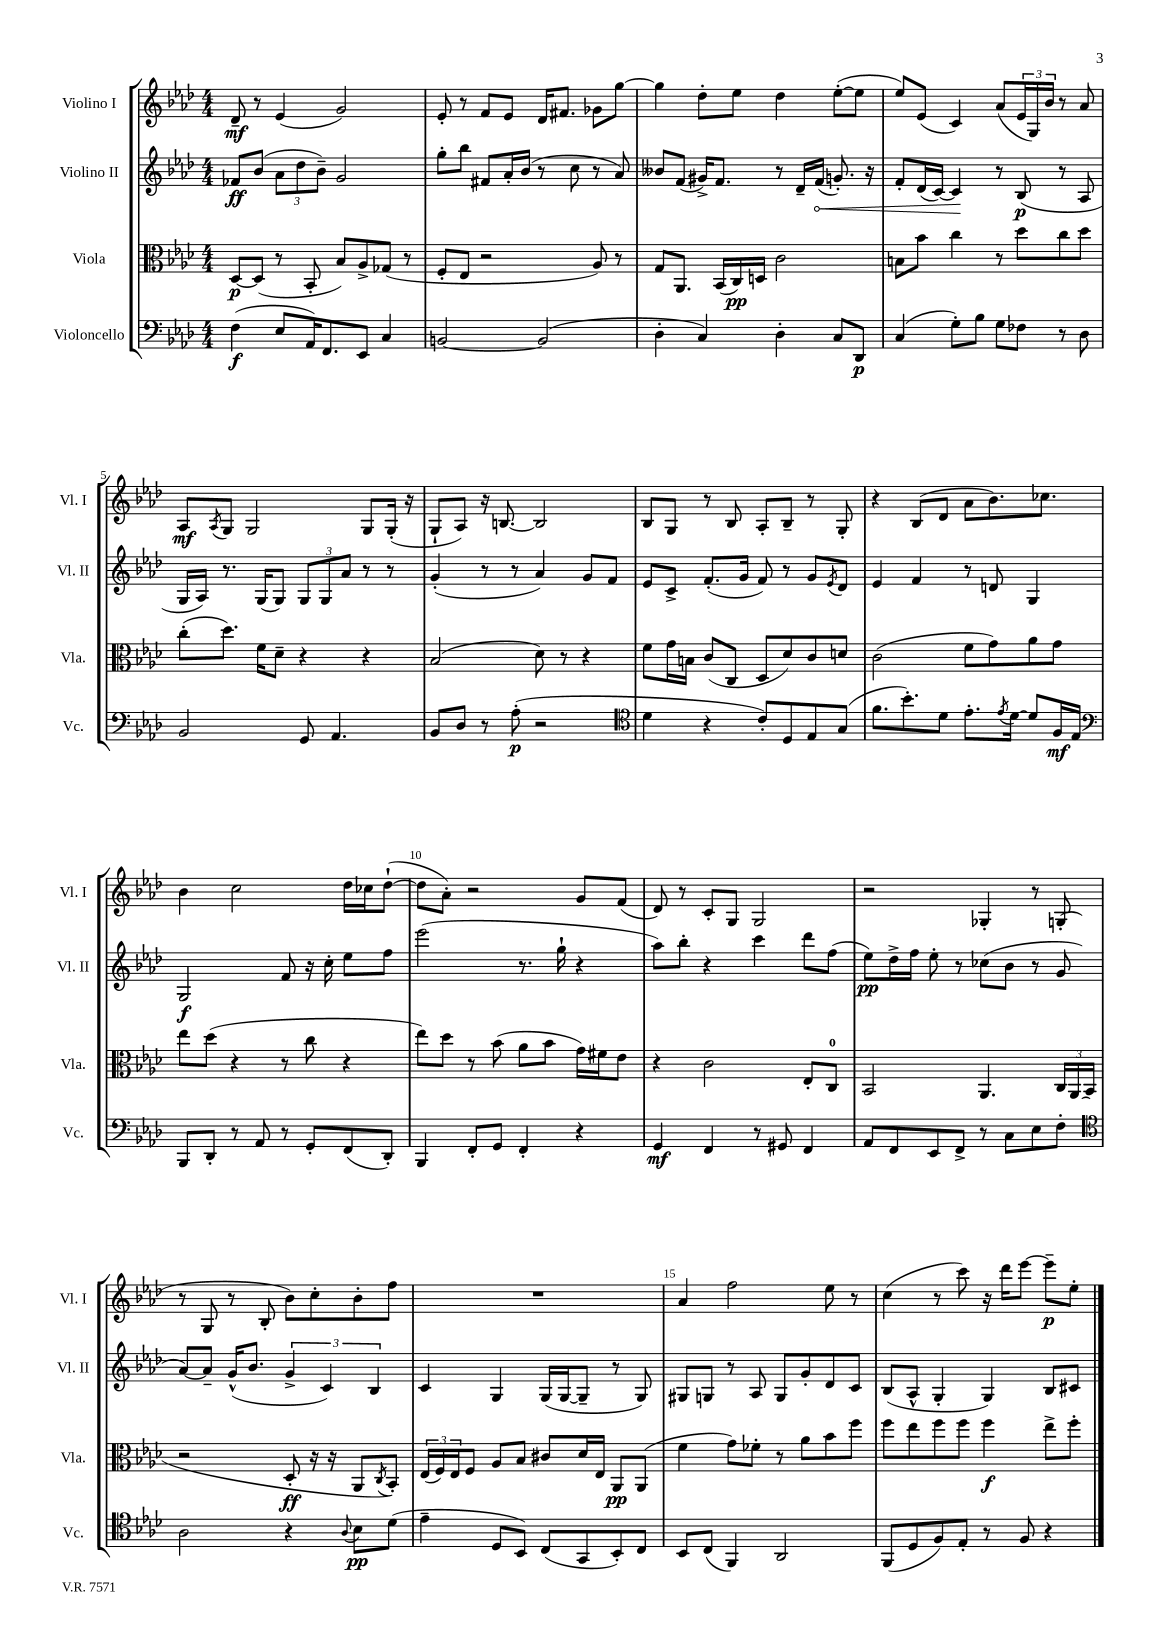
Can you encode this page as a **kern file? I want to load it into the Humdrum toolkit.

**kern	**kern	**kern	**kern
*staff4	*staff3	*staff2	*staff1
*clefF4	*clefC3	*clefG2	*clefG2
*k[b-e-a-d-]	*k[b-e-a-d-]	*k[b-e-a-d-]	*k[b-e-a-d-]
*M4/4	*M4/4	*M4/4	*M4/4
(4F\	[8D-/L	8f-/L	8d-~/
.	(8D-/]J	(8b-/J	8r
8E-/L	8r	12a-\L	(4e-/
.	.	12dd-\	.
16AA-/K)	8BB-'/	.	.
.	.	12b-~\J)	.
8.FF/	.	.	.
.	8B-/L)	2g/	2g/)
8EE-/J	8A-^/	.	.
4C/	(8G-/J	.	.
.	8r	.	.
=	=	=	=
[2BB/	8F'/L	8gg'\L	8e-'/
.	8E-/J	8bb-\J	8r
.	2r	8f#/L	8f/L
.	.	16a-'/L	8e-/J
.	.	(16b-/JJ	.
(2BB/]	.	8r	16d-/LK
.	.	.	8.f#/J
.	.	8cc\	.
.	8A-/)	8r	8g-\L
.	8r	8a-/)	[8gg\J
=	=	=	=
4D-'\	8G/L	8b--/L	4gg\]
.	8.AA-/J	(8f/J	.
4C/)	.	16g#^/LK)	8dd-'\L
.	(16BB-/LL	8.f/J	.
.	16C/)	.	8ee-\J
.	16D/JJ	.	.
4D-'\	2c\	8r	4dd-\
.	.	16d-~/LL	.
.	.	(16f/JJ	.
8C/L	.	8.g'/)	([8ee-'\L
8DD-/J	.	.	8ee-\]J
.	.	16r	.
=	=	=	=
(4C/	8B\L	8f'/L	8ee-/L)
.	8b-\J	(16d-/L	(8e-/J
.	.	[16c/JJ)	.
8G'\L)	4cc\	4c/]	4c/)
8B-\J	.	.	.
8G\L	8r	8r	(8a-/L
8F-\J	8dd-\L	(8B-/	24e-/L
.	.	.	24G/)
.	.	.	24b-/JJ
8r	8cc\	8r	8r
8D-\	8dd-\J	8A-/	8a-/
=	=	=	=
2BB-/	(8cc'\L	16G/LL	8A-/L
.	.	16A-/JJ)	.
.	.	.	8qA-/
.	8.dd-\J)	8.r	8G/J
.	.	.	2G/
.	16f\LK	(16G/LK	.
.	8d-~\J	8G/J)	.
8GG/	4r	12G/L	.
.	.	12G/	.
4.AA-/	.	.	.
.	.	12a-/J	.
.	4r	8r	8G/L
.	.	8r	(16G'/Jk
.	.	.	16r
=	=	=	=
8BB-/L	(2B-/	(4g'/	8G`/L
8D-/J	.	.	8A-/J)
8r	.	8r	16r
.	.	.	[8.B/
(8A-'\	.	8r	.
2r	8d-\)	4a-/)	2B/]
.	8r	.	.
.	4r	8g/L	.
.	.	8f/J	.
=	=	=	=
*clefC4	*	*	*
4d-\	8f\L	8e-/L	8B-/L
.	16g\L	8c^/J	8G/J
.	16B\JJ	.	.
4r	(8c/L	(8.f'/L	8r
.	8C/J	.	8B-/
.	.	16g/Jk	.
8c'/L)	8D-/L	8f/)	8A-'/L
8D-/	8d-/)	8r	8B-~/J
8E-/	8c/	8g/L	8r
.	.	8qe-/	.
(8G/J	8d/J	8d-/J	8G'/
=	=	=	=
8.f\L	(2c\	4e-/	4r
8.b-'\)	.	.	.
.	.	4f/	(8B-/L
8d-\J	.	.	8d-/J
8.e-'\L	8f\L	8r	8a-\L
.	8g\)	8d/	8.b-\)
8qe-/	.	.	.
[16d-\Jk	.	.	.
8d-/]L	8a-\	4G/	.
.	.	.	8.cc-\J
16F/L	8g\J	.	.
16E-/JJ	.	.	.
=	=	=	=
*clefF4	*	*	*
8BBB-/L	8ee-\L	2G/	4b-\
8DD-'/J	(8dd-\J	.	.
8r	4r	.	2cc\
8AA-/	.	.	.
8r	8r	8f/	.
8GG'/L	8cc\	16r	.
.	.	16cc'\	.
(8FF/	4r	8ee-\L	16dd-\LL
.	.	.	16cc-\J
8DD-'/J)	.	8ff\J	([8dd-`\J
=	=	=	=
4BBB-/	8ee-\L)	(2eee-\	8dd-\]L
.	8dd-\J	.	8a-'\J)
8FF'/L	8r	.	2r
8GG/J	(8b-\	.	.
4FF'/	8a-\L	8.r	.
.	8b-\J	.	.
.	.	16gg`\	.
4r	16g\LL)	4r	8g/L
.	16f#\J	.	.
.	8e-\J	.	(8f/J
=	=	=	=
4GG/	4r	8aa-\L)	8d-/)
.	.	8bb-'\J	8r
4FF/	2c\	4r	8c'/L
.	.	.	8G/J
8r	.	4ccc\	2G/
8GG#/	.	.	.
4FF/	8E-'/L	8ddd-\L	.
.	8C/J	(8ff\J	.
=	=	=	=
8AA-/L	2BB-/	8ee-\L)	2r
8FF/	.	16dd-^\L	.
.	.	16ff\JJ	.
8EE-/	.	8ee-'\	.
8FF^/J	.	8r	.
8r	4.AA-/	(8cc-\L	4G-'/
8C\L	.	8b-\J	.
8E-\	.	8r	8r
8F'\J	24C/LL	8g/	(8G'/
.	24AA-/	.	.
.	(24BB-/JJ	.	.
=	=	=	=
*clefC4	*	*	*
2A-\	2r	[8a-/L)	8r
.	.	8a-~/]J	8G/
.	.	(16g^^/LK	8r
.	.	8.b-/J	.
.	.	.	8B-'/
4r	8D-'/	6g^/	8b-\L)
.	16r	.	8cc'\
.	.	6c/)	.
.	16r	.	.
8qqA-/	.	.	.
8B-\L	8AA-/L	.	8b-'\
.	.	6B-/	.
.	8qC/	.	.
(8d-\J	8BB-'/J)	.	8ff\J
=	=	=	=
4e-~\	(24E-/LL	4c/	1r
.	24F/)	.	.
.	24E-/J	.	.
.	8F/J	.	.
8D-/L	8A-/L	4G/	.
8BB-/J)	8B-/J	.	.
(8C/L	8c#/L	(16G/LL	.
.	.	[16G/J	.
8GG/	16d-/L	8G~/]J	.
.	16E-/JJ	.	.
8BB-'/)	8AA-/L	8r	.
8C/J	(8AA-/J	8G/)	.
=	=	=	=
8BB-/L	4f\	8G#/L	4a-/
(8C/J	.	8G/J	.
4FF/)	8g\L)	8r	2ff\
.	8f-'\J	8A-/	.
2AA-/	8r	8G/L	.
.	8a-\L	8g'/	.
.	8b-\	8d-/	8ee-\
.	8ff\J	8c/J	8r
=	=	=	=
(8FF/L	8ff\L	(8B-/L	(4cc\
8D-/	8ee-\	8A-^^/J	.
8F/)	8ff\	4G'/	8r
8E-'/J	8ff\J	.	8ccc\)
8r	4ff\	4G/)	16r
.	.	.	16ddd-\LK
8F/	.	.	[8eee-\J
4r	8ee-^\L	8B-/L	8eee-~\]L
.	8ff'\J	8c#/J	8ee-'\J
==	==	==	==
*-	*-	*-	*-
